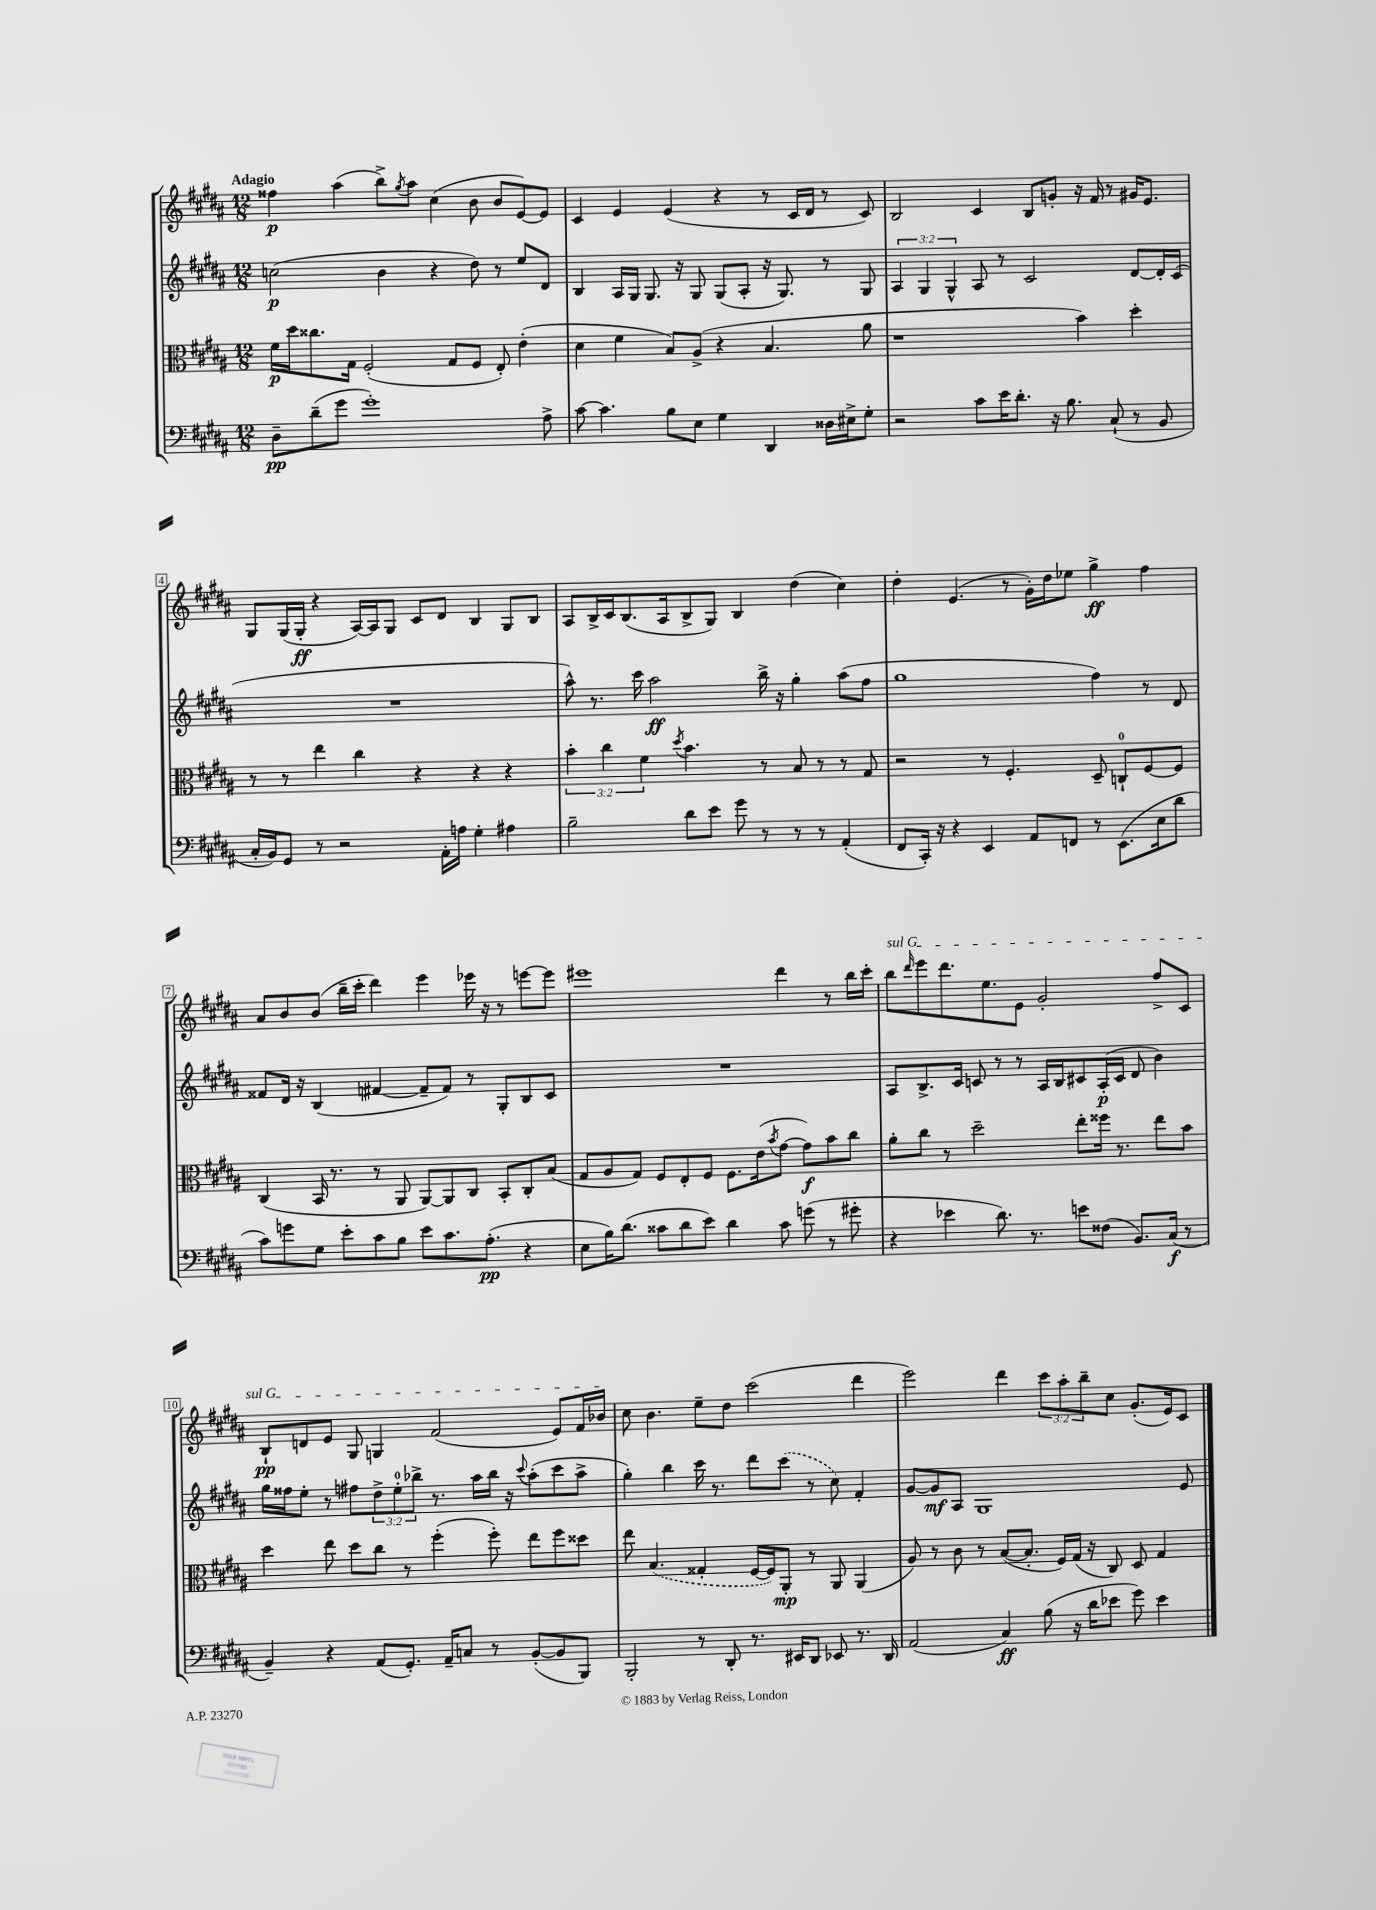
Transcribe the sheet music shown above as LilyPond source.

<<
\new StaffGroup <<
\new Staff = "s0" {
    \clef treble \key b \major \numericTimeSignature \time 12/8 \override Staff.TupletNumber.text = #tuplet-number::calc-fraction-text \tempo "Adagio"
    fisis''4\p ais''4( b''8->) \acciaccatura { gis''8 } ais''8 cis''4( b'8 b'8 e'8~) e'8 |
    cis'4 e'4 e'4( r4 r8 cis'16 dis'16 r8 cis'8) |
    b2 cis'4 b8 g'8-. r16 fis'16 r8 gis'16 e'8. |
    gis8 gis16( gis16-.\ff r4 ais16~) ais16 gis8 cis'8 dis'8 b4 gis8 b8 |
    ais8 b16-> cis'16 b8.( ais16 b8-> gis8) b4 dis''4( cis''4) |
    dis''4-. e'4.( r8 gis'16-.) dis''16 ees''8 gis''4->\ff fis''4 |
    ais'8 b'8 b'8( b''16-- cis'''16-. dis'''4) e'''4 ees'''16 r16 r8 e'''8~ e'''8 |
    eis'''1 dis'''4 r8 b''16 cis'''16-. |
    \once \override TextSpanner.bound-details.left.text = \markup { \italic "sul G" } b''8\startTextSpan \grace { dis'''16 } e'''8 dis'''8. e''8. e'8 gis'2-. fis''8-> cis'8 |
    b8-!\pp d'8 e'8 gis8 g4 fis'2( e'8) fis'16 bes'16\stopTextSpan |
    cis''8 b'4. e''8-- dis''8 cis'''2( dis'''4 |
    e'''2) dis'''4 \tuplet 3/2 { cis'''8 ais''8-. b''8-- } cis''8 gis'8.-.( e'16) cis'8 \bar "|." |
}
\new Staff = "s1" {
    \clef treble \key b \major \numericTimeSignature \time 12/8 \override Staff.TupletNumber.text = #tuplet-number::calc-fraction-text
    c''2\p( b'4 r4 dis''8) r8 e''8 dis'8 |
    b4 ais16 gis16 gis8. r16 gis8 gis8( ais8-. r16 gis8.) r8 gis8 |
    \tuplet 3/2 { ais4 gis4 gis4-^ } ais8 r8 cis'2 dis'8~ dis'16-. cis'16( |
    R1. |
    ais''8-^) r8. cis'''16 ais''2\ff b''16-> r16 gis''4-. ais''8( fis''8 |
    gis''1 fis''4) r8 dis'8 |
    fisis'8 dis'16 r16 b4( fis'4~ fis'8-- fis'8) r8 gis8-. b8 cis'8 |
    R1. |
    ais8 b8.-> cis'16 c'8 r8 r8 ais16 b16 cis'8 ais16-.\p( cis'16 dis'8 b'4) |
    gis''16 fisis''16 e''8-. r8 fis''8 \tuplet 3/2 { dis''8-> e''8-0-. bes''8-> } r8. ais''16 bes''16 r16 \appoggiatura { cis'''8 } ais''8-.( cis'''8 ais''8-> |
    gis''4-.) b''4 cis'''16 r8. dis'''8 \once \slurDashed cis'''8( r8 cis''8) fis'4-. |
    gis'8~ gis'8\mf ais8 gis1 e'8 \bar "|." |
}
\new Staff = "s2" {
    \clef alto \key b \major \numericTimeSignature \time 12/8 \override Staff.TupletNumber.text = #tuplet-number::calc-fraction-text
    fis'16\p dis''16 cisis''8. gis16 fis2-.( gis8 fis8 e8-.) e'4-.( |
    dis'4 fis'4 b8) ais8->( r4 b4. ais'8 |
    r1 b'4) dis''4-. |
    r8 r8 e''4 cis''4 r4 r4 r4 |
    \tuplet 3/2 { b'4-. cis''4 fis'4 } \acciaccatura { dis''8 } b'4. r8 b8 r8 r8 gis8 |
    r2 r8 fis4.-. dis8-- c8-0-! fis8~ fis8 |
    cis4( b,16 r8. r8 ais,8 ais,8~) ais,8 cis8 b,8-. cis8-. b8( |
    gis8 ais8 gis8) fis8 e8-. fis8 fis8. e'16( \acciaccatura { b'8 } gis'8~ gis'8\f) b'8 cis''8 |
    ais'8-. cis''8 r8 dis''2-- e''8-. fisis''16 r8. e''8 b'8 |
    dis''4 e''8 dis''8 cis''8 r8 fis''4-.( fis''8-.) e''8 fis''8 disis''8 |
    e''8 \once \slurDashed b4.( gisis4-. fis16~ fis16) ais,8-.\mp r8 ais,8 ais,4( |
    ais8) r8 cis'8 r8 b8~( b8.-. fis16) gis16( r16 cis8) dis8 gis4 \bar "|." |
}
\new Staff = "s3" {
    \clef bass \key b \major \numericTimeSignature \time 12/8
    dis8--\pp dis'8--( gis'8 gis'1-.) ais8-> |
    cis'8~ cis'4. b8 e8 gis4 dis,4 disis16 eis16-> gis8-. |
    r2 cis'8 e'16 dis'8.-. r16 b8. cis8-!( r8 b,8 |
    cis16-. b,16) gis,8 r8 r2 ais,16-. a16 gis4-. ais4 |
    b2-- dis'8 e'8 gis'8 r8 r8 r8 ais,4-.( |
    fis,8 cis,16-.) r16 r4 e,4 ais,8 f,8 r8 e,8.( e16 dis'8 |
    cis'8) g'8 gis8 e'8-. cis'8 b8 e'8 cis'8. ais8.-.\pp( r4 |
    e8 b16) dis'8.( cisis'8 dis'8 e'8) dis'4 cisis'8 g'8( r8 gis'8-. |
    r4 ees'4 dis'8.) r8. e'8 fisis8( b,8.) cis16\f( r8 |
    b,4--) r4 ais,8( gis,8.-.) ais,16-- c8 r8 b,8~-.( b,8 b,,8) |
    b,,2-. r8 dis,8-. r8. eis,16 dis,8 ees,8 r8. dis,16 |
    ais,2( cis4\ff) b8( r16 dis'16 ees'8 gis'8) ees'4 \bar "|." |
}
>>
>>
\layout { \context { \Score \override BarNumber.stencil = #(make-stencil-boxer 0.1 0.3 ly:text-interface::print) } }
